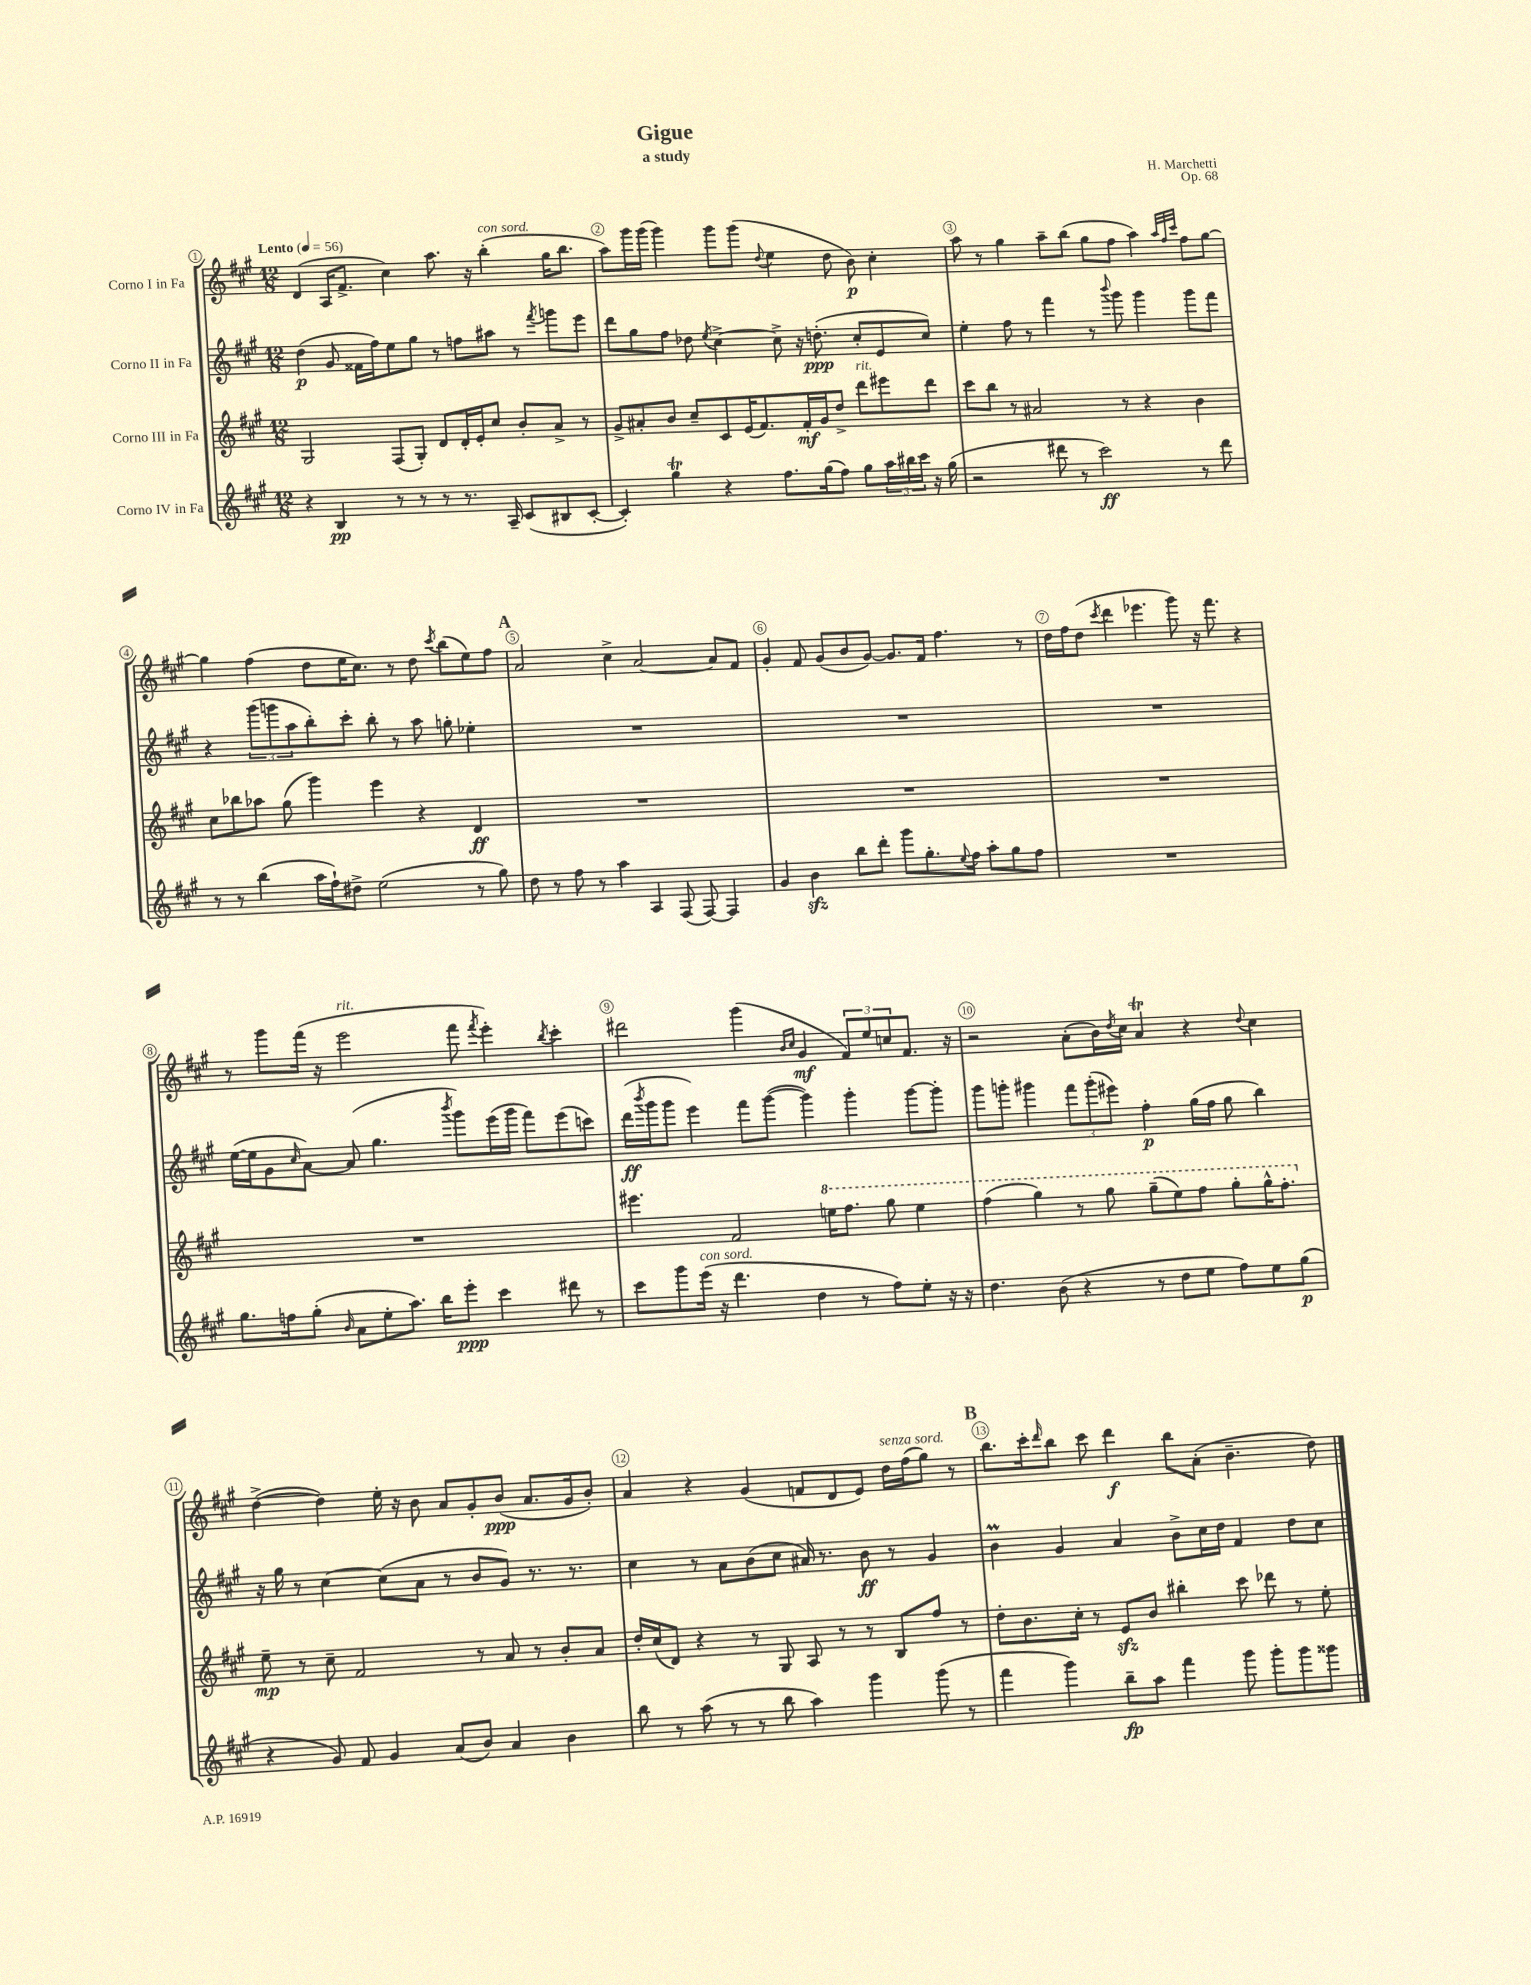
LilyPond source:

\header { title = "Gigue" composer = "H. Marchetti" subtitle = "a study" opus = "Op. 68" }
<<
\new StaffGroup <<
\new Staff = "s0" \with { instrumentName = "Corno I in Fa" } {
    \clef treble \key a \major \numericTimeSignature \time 12/8 \tempo "Lento" 4 = 56
    d'4( a16 fis'8.-> cis''4) a''8. r16 b''4-.^\markup { \italic "con sord." }( gis''16 b''8. |
    a''8) gis'''16 gis'''16( gis'''4) gis'''8 gis'''8( \appoggiatura { d''8 } e''4 d''8 b'8\p) cis''4-. |
    a''8 r8 gis''4 a''8-- b''8( gis''8 fis''8 a''4) \grace { a''32 fis''32 cis'''32 } fis''8 gis''8~ |
    gis''4 fis''4( d''8 e''16 cis''8.) r8 d''8 \acciaccatura { cis'''8 } b''8( e''8) fis''8 |
    \mark \markup { \bold "A" } a'2 cis''4-> a'2~ a'8 fis'8 |
    gis'4-. fis'8 gis'8( b'8 gis'8~) gis'8. fis'16 fis''4. r8 |
    d''16 fis''16 d''8( \acciaccatura { cis'''8 } d'''4 ees'''4. gis'''8) r16 fis'''8. r4 |
    r8 gis'''8 fis'''16( r16 e'''2^\markup { \italic "rit." } fis'''8 \acciaccatura { fis'''8 } e'''4-.) \acciaccatura { b''8 } cis'''4-. |
    dis'''2 gis'''4( \grace { b'16 cis''16 } gis'4\mf \tuplet 3/2 { fis'8) e''8 c''8 } fis'8. r16 |
    r2 a'8-.( b'16) \acciaccatura { d''8 } cis''16 a'4\trill r4 \appoggiatura { d''8 } cis''4 |
    d''4~->( d''4) e''16-. r16 b'8 a'8 gis'8-. b'8\ppp( a'8. gis'16 b'8-.) |
    a'4 r4 gis'4( f'8 d'8 e'8) d''16^\markup { \italic "senza sord." } fis''16( gis''8) r8 |
    \mark \markup { \bold "B" } b''8. cis'''16-. \grace { d'''16 } b''8 cis'''8 d'''4\f b''8 a'8-.( b'4.-- d''8) \bar "|." |
}
\new Staff = "s1" \with { instrumentName = "Corno II in Fa" } {
    \clef treble \key a \major \numericTimeSignature \time 12/8
    d''4\p( gis'8 fisis'16 fis''16) e''8 gis''8 r8 f''8 ais''8 r8 \acciaccatura { fis'''8 } g'''8 e'''8 |
    d'''8 gis''8 fis''8 des''8 \acciaccatura { e''8 } cis''4~-> cis''8-> r16 d''8.-.\ppp( cis''8-. e'8 cis''8) |
    e''4-. fis''8 r8 fis'''4 r8 \appoggiatura { b'''8 } gis'''8 gis'''4 gis'''8 fis'''8 |
    r4 \tuplet 3/2 { gis'''8( g'''8 a''8 } b''8-.) cis'''8-. b''8-. r8 a''8 g''8-. ees''4-. |
    \mark \markup { \bold "A" } R1. |
    R1. |
    R1. |
    e''16~( e''16 gis'8 \grace { cis''16 } a'8~) a'8( gis''4. \acciaccatura { b'''8 } gis'''8) e'''16( gis'''16 fis'''8) e'''8( c'''8) |
    d'''16\ff( \acciaccatura { b'''8 } gis'''16 gis'''8 e'''4) fis'''8 gis'''8~( gis'''4) gis'''4-. gis'''8~ gis'''8-. |
    gis'''8 g'''8-. gis'''4 \tuplet 3/2 { fis'''8 gis'''8-.( eis'''8) } fis''4-.\p gis''16( fis''16 gis''8 b''4) |
    r16 gis''16 r8 cis''4~ cis''8( a'8 r8 b'8 gis'8) r8. r8. |
    cis''4 r8 a'8 b'8( cis''8 ais'16) r8. b'8\ff r8 gis'4 |
    \mark \markup { \bold "B" } b'4\prall gis'4 a'4 b'8-> cis''16 d''16 fis'4 d''8 cis''8 \bar "|." |
}
\new Staff = "s2" \with { instrumentName = "Corno III in Fa" } {
    \clef treble \key a \major \numericTimeSignature \time 12/8
    gis2 fis8( gis8-.) d'8 d'16-. e'16-. cis''8 b'8-. a'8-> r8 |
    gis'8-> ais'8-. b'8 cis''8-- cis'8 e'16( fis'8.) fis'16-.\mf gis'16 d''8-> d'''8^\markup { \italic "rit." } eis'''8 d'''8 |
    cis'''8 b''8 r8 ais'2 r8 r4 b'4 |
    cis''8 bes''8 aes''8 gis''8( gis'''4) e'''4 r4 d'4\ff |
    \mark \markup { \bold "A" } R1. |
    R1. |
    R1. |
    R1. |
    eis'''4. fis'2 \ottava #1 e'''16 fis'''8. gis'''8 e'''4 |
    fis'''4( gis'''4) r8 gis'''8 gis'''8--( e'''8) fis'''8 gis'''8-. gis'''16-^ fis'''8.-. \ottava #0 |
    e''8--\mp r8 cis''8-- fis'2 r8 a'8 r8 b'8-. a'8 |
    d''16-. cis''16( d'8) r4 r8 gis8 a8 r8 r8 b8 fis''8 r8 |
    \mark \markup { \bold "B" } d''8-. b'8. cis''16-. r8 e'8\sfz b'8 bis''4-. cis'''8 des'''8 r8 e''8-. \bar "|." |
}
\new Staff = "s3" \with { instrumentName = "Corno IV in Fa" } {
    \clef treble \key a \major \numericTimeSignature \time 12/8
    r4 b4\pp r8 r8 r8 r8. a16-- cis'8( bis8 cis'8~-. |
    cis'4-.) gis''4\trill r4 fis''8. gis''16( fis''8) gis''8 \tuplet 3/2 { a''16 bis''16 cis'''16 } r16 gis''16( |
    r2 dis'''8 r8 cis'''2\ff) r8 dis'''8 |
    r8 r8 b''4( a''16 fis''16-!) dis''8-> e''2( r8 gis''8) |
    \mark \markup { \bold "A" } d''8 r8 fis''8 r8 a''4 a4 fis8( fis8~) fis4 |
    gis'4 b'4\sfz b''8 d'''8-. gis'''8 gis''8.-. \appoggiatura { e''8 } fis''16 a''8-. gis''8 fis''8 |
    R1. |
    gis''8. f''16 gis''8-.( \grace { b'16 } a'8 e''8-. a''8.) b''16 e'''8-.\ppp cis'''4 dis'''8 r8 |
    cis'''8 gis'''8 e'''16^\markup { \italic "con sord." }( r16 d'''4. d''4 r8 fis''8) e''8-. r16 r16 |
    d''4. b'8( r4 r8 d''8 e''8 fis''8) e''8 gis''8\p( |
    r4 gis'8) fis'8 gis'4 a'8( b'8) a'4 b'4 |
    b''8 r8 a''8( r8 r8 b''8 a''4) gis'''4 gis'''8( r8 |
    \mark \markup { \bold "B" } fis'''4 gis'''4) b''8--\fp a''8 fis'''4 gis'''8 gis'''8-. gis'''8 gisis'''8 \bar "|." |
}
>>
>>
\layout { \context { \Score \override BarNumber.break-visibility = ##(#f #t #t) barNumberVisibility = #all-bar-numbers-visible \override BarNumber.stencil = #(make-stencil-circler 0.1 0.3 ly:text-interface::print) } }
